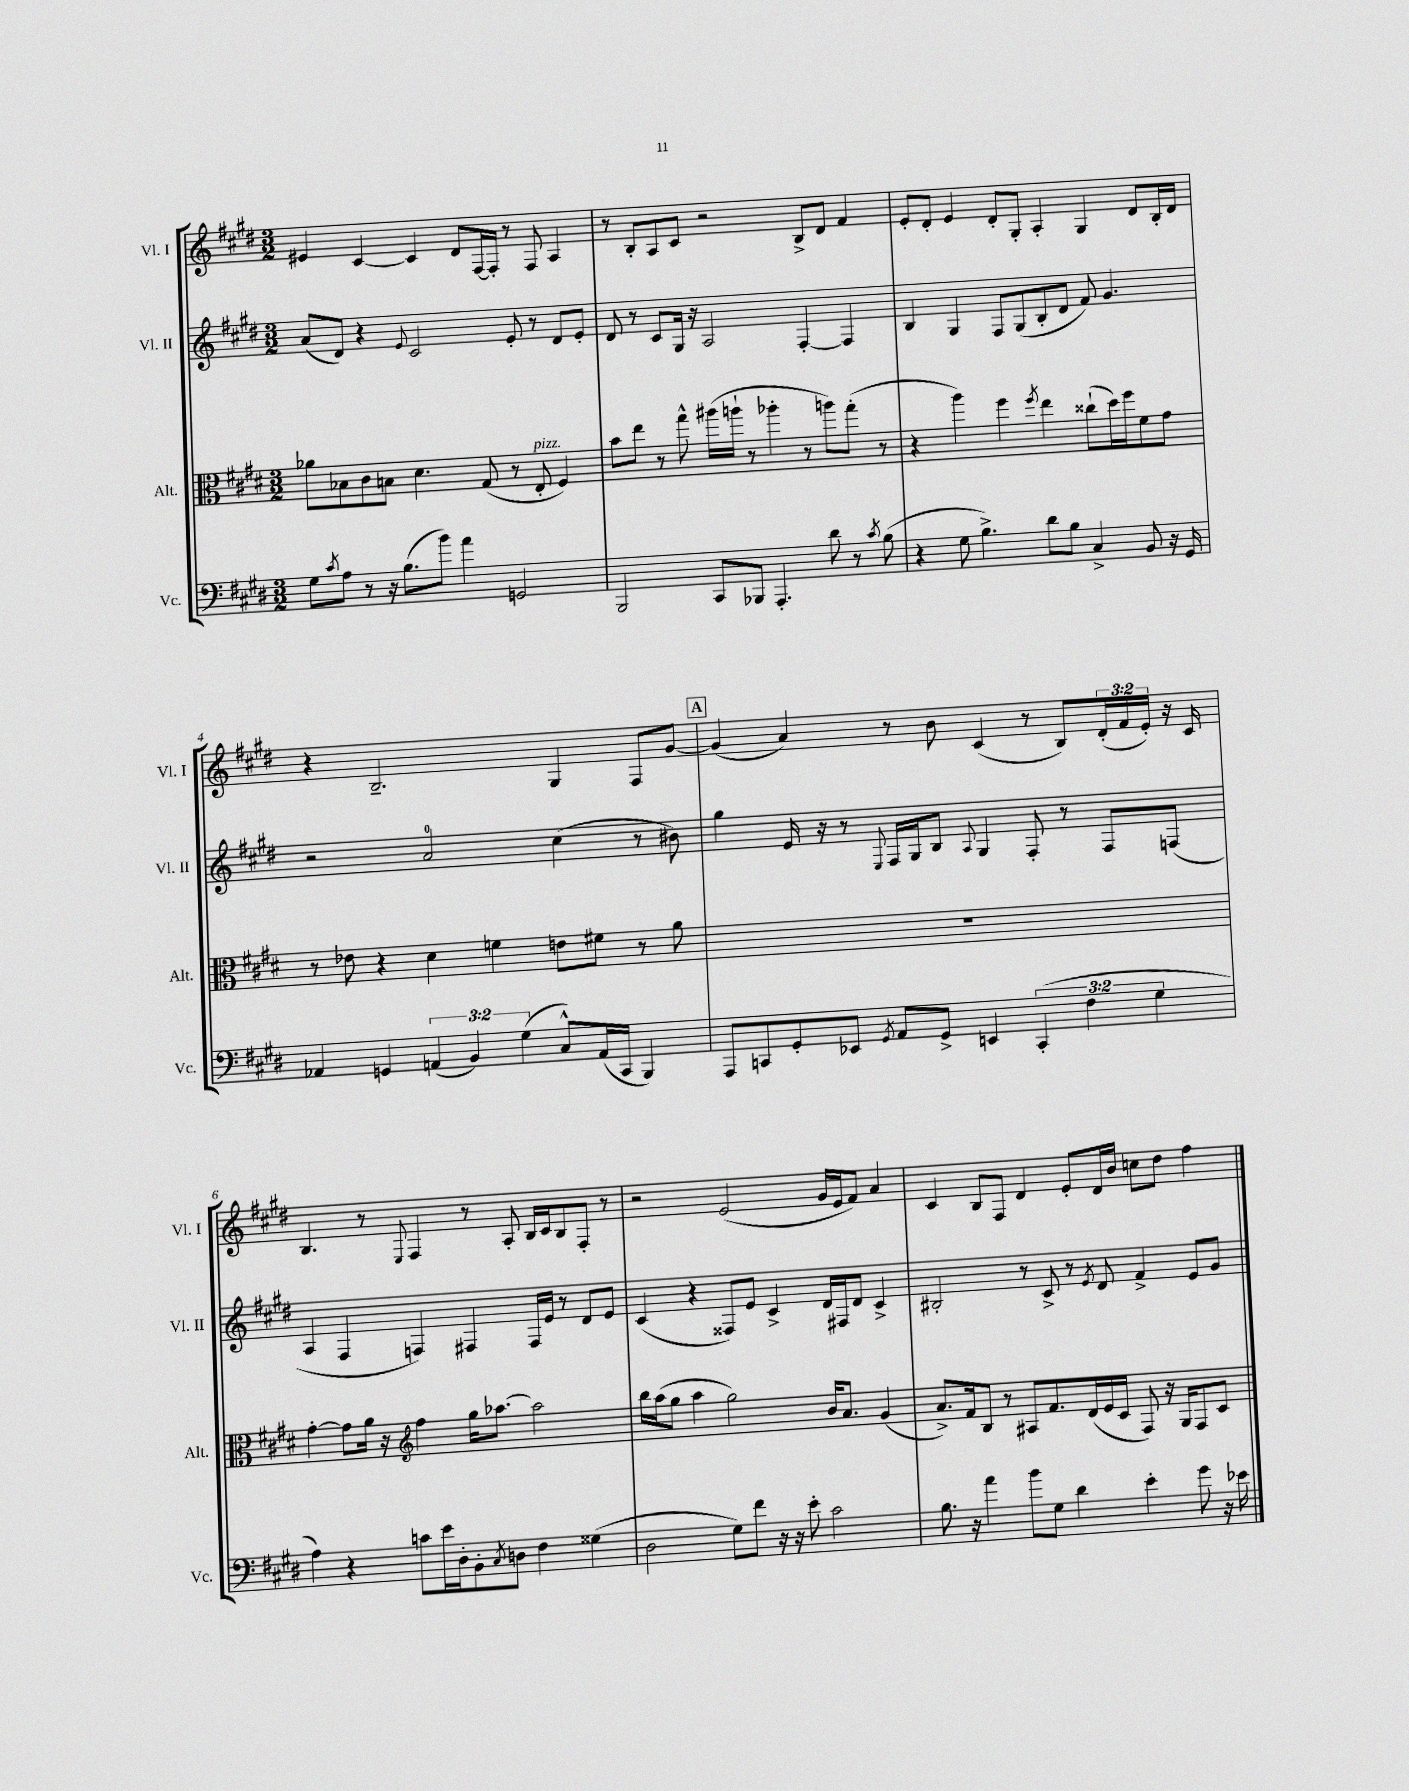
<<
\new StaffGroup <<
\new Staff = "s0" \with { instrumentName = "Vl. I" shortInstrumentName = "Vl. I" } {
    \clef treble \key e \major \numericTimeSignature \time 3/2 \override Staff.TupletNumber.text = #tuplet-number::calc-fraction-text
    eis'4 cis'4~ cis'4 dis'8 fis16~ fis16-. r8 fis8 a4 |
    r8 b8-. a8 cis'8 r2 b8-> dis'8 fis'4 |
    e'8-. dis'8-. e'4 dis'8-. gis8-. a4-. gis4 dis'8 b16-. dis'16 |
    r4 b2.-- gis4 fis8 gis'8~ |
    \mark \markup { \box "A" } gis'4( a'4) r8 b'8 cis'4( r8 b8) \tuplet 3/2 { dis'16-.( fis'16 e'16-.) } r16 cis'16 |
    b4. r8 \appoggiatura { e8 } fis4 r8 a8-. b16 cis'16 b8 fis8-. r8 |
    r2 e'2( gis'16 e'16 fis'8) a'4 |
    cis'4 b8 fis8 dis'4 e'8-. dis'16 b'16 c''8 dis''8 fis''4 \bar "|." |
}
\new Staff = "s1" \with { instrumentName = "Vl. II" shortInstrumentName = "Vl. II" } {
    \clef treble \key e \major \numericTimeSignature \time 3/2
    a'8( dis'8) r4 \appoggiatura { e'8 } cis'2 e'8-. r8 dis'8 e'8-. |
    dis'8 r8 cis'8 gis16 r16 a2 fis4~-. fis4 |
    b4 gis4 fis8 gis8( b8-. dis'8 fis'8) gis'4. |
    r2 a'2-0 cis''4( r8 bis'8) |
    \mark \markup { \box "A" } gis''4 e'16 r16 r8 \appoggiatura { e8 } fis16 gis16 b8 \appoggiatura { a8 } gis4 fis8-. r8 fis8 f8( |
    a4 fis4 f4) fis4 fis16 e'16 r8 dis'8 e'8 |
    cis'4( r4 fisis8) e'8 cis'4-> dis'16 fis16 dis'8 cis'4-> |
    bis2-. r8 cis'8-> r8 \acciaccatura { e'8 } dis'8 fis'4-> e'8 gis'8 \bar "|." |
}
\new Staff = "s2" \with { instrumentName = "Alt." shortInstrumentName = "Alt." } {
    \clef alto \key e \major \numericTimeSignature \time 3/2
    aes'8 bes8 cis'8 b8 dis'4. gis8( r8 e8-.^\markup { \italic "pizz." } fis4) |
    b'8 e''8 r8 gis''8-^ ais''16( a''16-! r8 aes''4-. r8 a''8) gis''8-.( r8 |
    r4 a''4) fis''4 \acciaccatura { fis''8 } e''4 cisis''8-!( dis''16) fis''16 fis'8 gis'8 |
    r8 ees'8 r4 dis'4 f'4 e'8 fis'8 r8 a'8 |
    \mark \markup { \box "A" } R1. |
    gis'4~-. gis'8 a'16 r16 \clef treble fis''4 gis''16 aes''8.~ aes''2 |
    b''16 a''16( gis''8 a''4 gis''2) b'16 a'8. gis'4( |
    a'8.->) fis'16 b8 r8 ais8 fis'8. dis'16( e'16 cis'16 fis8) r16 gis16 fis8 cis'8 \bar "|." |
}
\new Staff = "s3" \with { instrumentName = "Vc." shortInstrumentName = "Vc." } {
    \clef bass \key e \major \numericTimeSignature \time 3/2 \override Staff.TupletNumber.text = #tuplet-number::calc-fraction-text
    gis8 \acciaccatura { cis'8 } a8 r8 r16 b8.( b'8) a'4 g,2 |
    b,,2 cis,8 bes,,8 a,,4.-. dis'8 r8 \acciaccatura { cis'8 } b8( |
    r4 gis8 b4.->) dis'8 b8 cis4-> b,8 r16 gis,16 |
    aes,4 g,4 \tuplet 3/2 { a,4( b,4) gis4( } cis8-^) a,16( cis,16 b,,4) |
    \mark \markup { \box "A" } a,,8 c,8 gis,8-. ees,8 \acciaccatura { gis,8 } a,8 gis,8-> e,4 \tuplet 3/2 { c,4-.( fis4 gis4 } |
    a4) r4 c'8 e'16 dis16-. b,8-. \acciaccatura { cis8 } d8 fis4 gisis4( |
    dis2 gis8) fis'8 r16 r16 e'8-. cis'2 |
    b8. r16 a'4 b'8 gis8 dis'4 e'4-. gis'8 r16 ees'16 \bar "|." |
}
>>
>>
